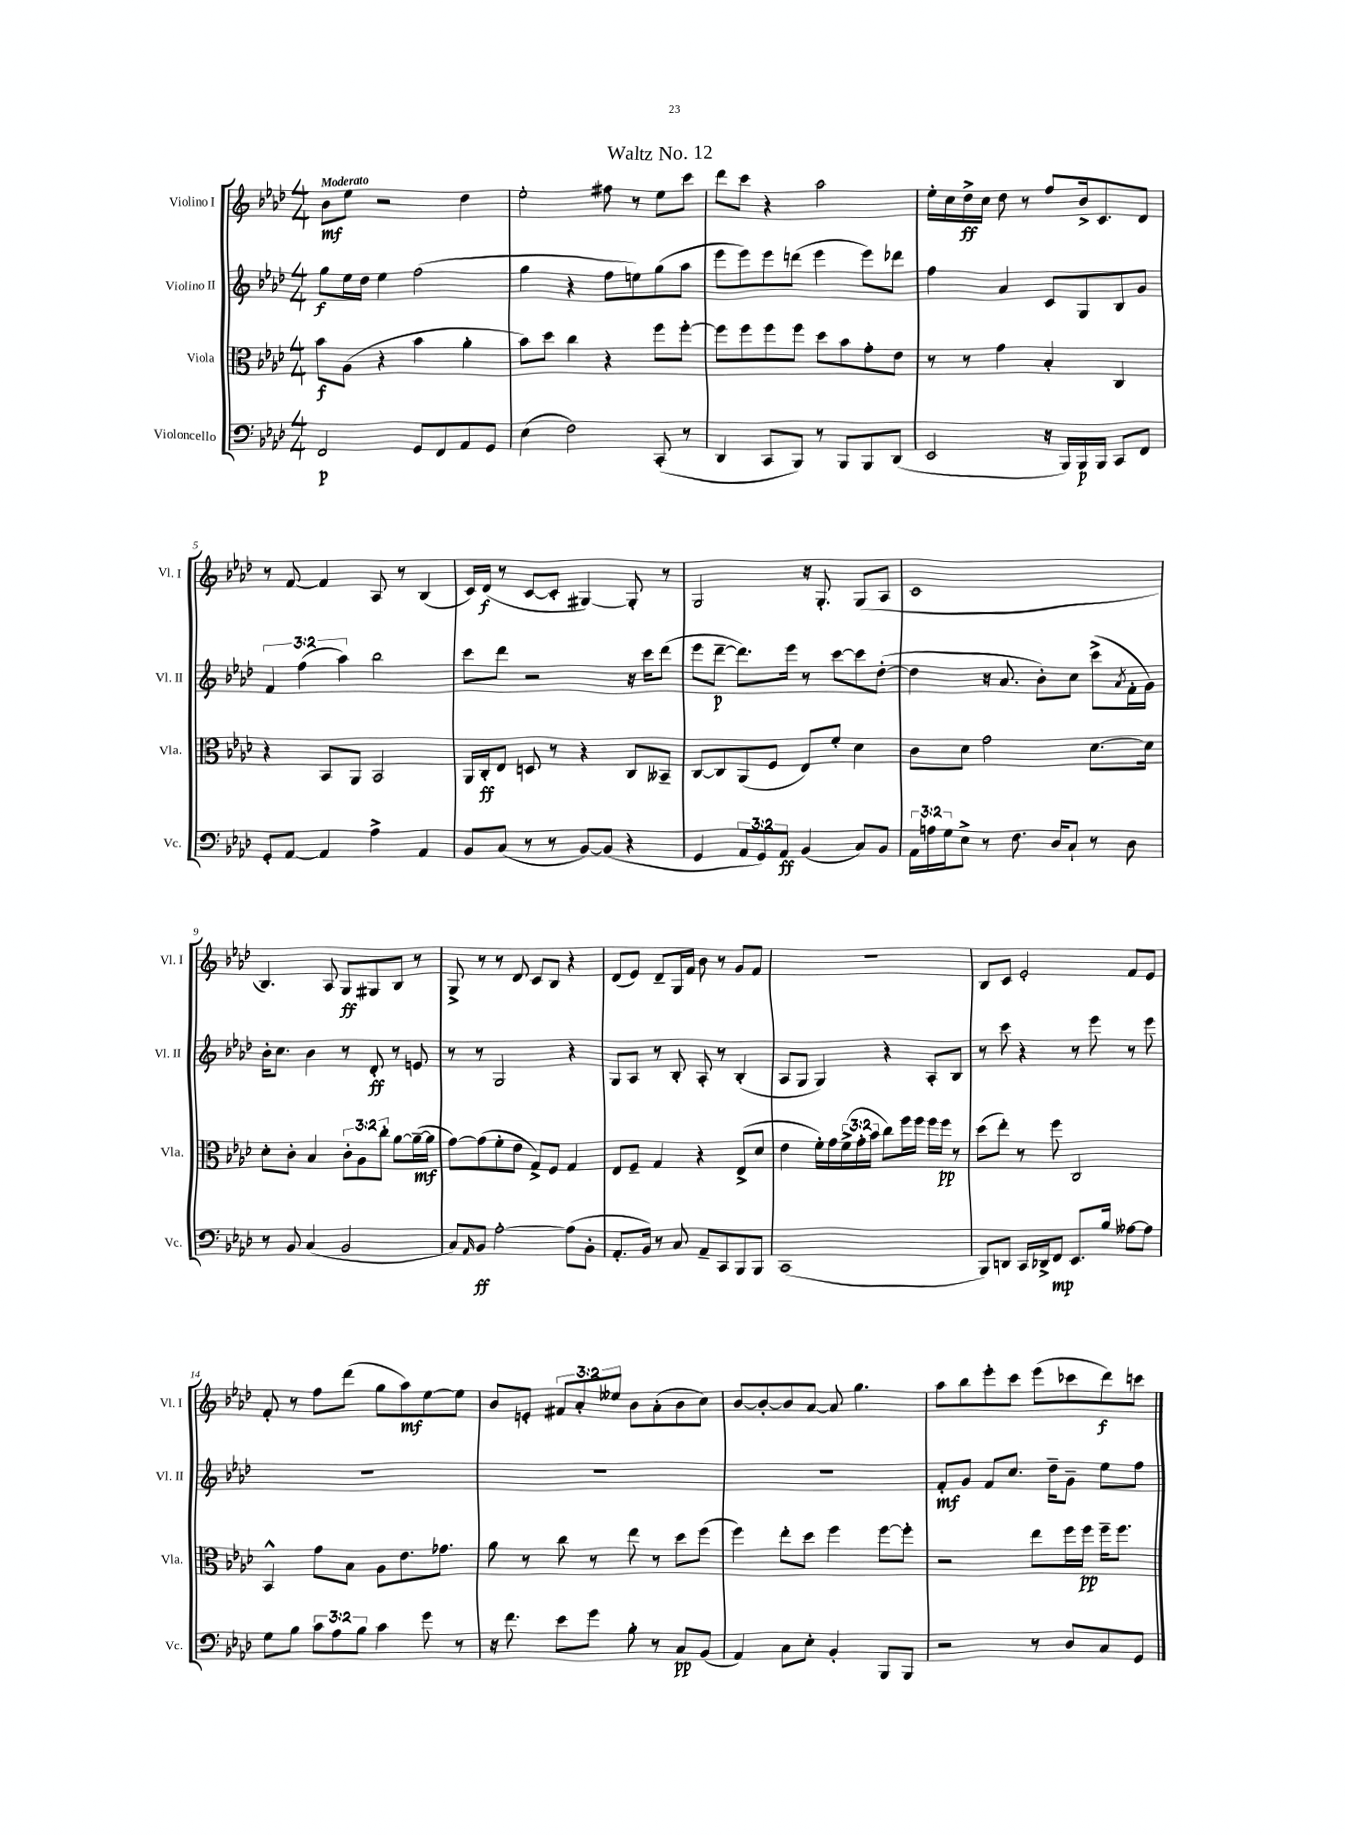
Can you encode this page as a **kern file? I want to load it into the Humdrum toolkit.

**kern	**kern	**kern	**kern
*staff4	*staff3	*staff2	*staff1
*clefF4	*clefC3	*clefG2	*clefG2
*k[b-e-a-d-]	*k[b-e-a-d-]	*k[b-e-a-d-]	*k[b-e-a-d-]
*M4/4	*M4/4	*M4/4	*M4/4
2FF	8b-	8gg	8b-
.	(8A-	16ee-	8ee-
.	.	16dd-	.
.	4r	4ee-	2r
8GG	4b-	(2ff	.
8FF	.	.	.
8AA-	4a-'	.	4dd-
8GG	.	.	.
=	=	=	=
(4E-	8b-)	4gg	2ee-'
.	8dd-	.	.
2F)	4cc	4r	.
.	4r	8ff	8ff#
.	.	8ee)	8r
(8CC'	8ff	(8gg	8ee-
8r	[8ff'	8aa-	8ccc
=	=	=	=
4DD-	8ff]	8eee-	8ddd-
.	8ff	8eee-)	8ccc
8CC	8ff	8eee-	4r
8BBB-)	8ff	(8ddd	.
8r	8dd-	4eee-	2aa-
8BBB-	8b-	.	.
8BBB-	8g'	8eee-)	.
(8DD-	8e-	8ddd-	.
=	=	=	=
2EE-	8r	4ff	16ee-'
.	.	.	16cc
.	8r	.	16dd-^
.	.	.	16cc
.	4g	4a-	8dd-
.	.	.	8r
16r	4B-'	8c	8ff
16BBB-)	.	.	.
16BBB-	.	8G	16b-^
16BBB-	.	.	8.c
8CC	4C	8B-	.
8FF	.	8g	8d-
=	=	=	=
8GG'	4r	6f	8r
[8AA-	.	.	[8f
.	.	(6ff	.
4AA-]	8BB-	.	4f]
.	.	6aa-)	.
.	8AA-	.	.
4A-^	2BB-	2bb-	8A-
.	.	.	8r
4AA-	.	.	(4B-
=	=	=	=
8BB-	16AA-	8ccc	16c)
.	16C'	.	(16d-
(8C	8E-	8ddd-	8r
8r	8D	2r	[8c
8r	8r	.	8c']
[8BB-)	4r	.	[4G#)
(8BB-]	.	.	.
4r	8C	16r	8G#']
.	.	16ccc	.
.	8BB--~	(8ddd-	8r
=	=	=	=
4GG	[8C	8eee-	2G
.	8C]	[8ddd-~	.
12AA-	(8AA-	8.ddd-])	.
12GG)	.	.	.
.	8F	.	.
12AA-	.	.	.
.	.	16eee-	.
(4BB-	8E-)	8r	16r
.	.	.	8.G'
.	8f'	[8ccc	.
8C)	4d-	8ccc]	(8G
8BB-	.	([8dd-'	8A-
=	=	=	=
24AA-	8c	4dd-]	1c
24A	.	.	.
24G	.	.	.
8E-^	8d-	.	.
8r	2g	16r	.
.	.	8.a-	.
8.F	.	.	.
.	.	8b-')	.
16D-	.	.	.
8C`	.	8cc	.
8r	[8.d-	(8ccc^	.
.	.	8qa-	.
8D-	.	16f'	.
.	16d-]	16g)	.
=	=	=	=
8r	8d-'	16b-'	4.B-)
.	.	8.cc	.
8BB-	8c'	.	.
(4C	4B-	4b-	.
.	.	.	8A-
2BB-	12c'	8r	8G
.	12A-	.	.
.	.	8d-'	8G#
.	12cc'	.	.
.	[8a-	8r	8B-
.	(16a-~_	8e	8r
.	16a-]	.	.
=	=	=	=
8C)	[8g)	8r	8G^
16qqAA-	.	.	.
8BB-	(8g]	8r	8r
[2A-'	8f'	2G	8r
.	8e-	.	8d-
.	8G^)	.	8c
.	8F	.	8B-
(8A-]	4G	4r	4r
8BB-'	.	.	.
=	=	=	=
8.AA-'	8E-	8G	(8d-
.	8F~	8A-	8e-)
16BB-)	.	.	.
8r	4G	8r	8d-~
8C	.	8B-'	16G
.	.	.	16f
8AA-~	4r	8A-'	8b-
8CC	.	8r	8r
8BBB-	(8E-^	(4B-'	8g
8BBB-	8d-	.	8f
=	=	=	=
(1CC	4e-	8A-	1r
.	.	8G	.
.	16f')	4G)	.
.	16g	.	.
.	(24f^	.	.
.	24g'	.	.
.	24b-	.	.
.	8cc)	4r	.
.	16ff	.	.
.	16ff	.	.
.	16ff	8A-'	.
.	16ff	.	.
.	8r	8B-	.
=	=	=	=
8BBB-)	(8dd-	8r	8B-
8DD	8ee-')	8ccc	8c
16CC	8r	4r	2e-'
16DD-^	.	.	.
8FF	8ff	.	.
8.EE-	2C	8r	.
.	.	8eee-	.
16B-	.	.	.
[8A--	.	8r	8f
8A--]	.	8eee-	8e-
=	=	=	=
8G	4BB-^^	1r	8f'
8B-	.	.	8r
12c	8g	.	8ff
12A-	.	.	.
.	8B-	.	(8ddd-
12B-	.	.	.
4c	8A-	.	8gg
.	8.e-	.	8aa-)
8g	.	.	[8ee-
.	8.g-	.	.
8r	.	.	8ee-]
=	=	=	=
16r	8a-	1r	8b-
8.f	.	.	.
.	8r	.	8e'
8e-	8cc	.	12f#
.	.	.	12a-'
8g	8r	.	.
.	.	.	12ee--
8B-'	8ee-	.	8b-
8r	8r	.	(8a-'
8C	8dd-	.	8b-
(8BB-	(8ff	.	8cc)
=	=	=	=
4AA-)	4ff)	1r	[8b-
.	.	.	8b-'_
8C	8ee-'	.	8b-]
8E-'	8dd-	.	[8a-
4BB-'	4ff	.	8a-]
.	.	.	4.gg
8BBB-	[8ff	.	.
8BBB-	8ff']	.	.
=	=	=	=
2r	2r	8f'	8aa-
.	.	8g	8bb-
.	.	8f	8eee-'
.	.	8.cc	8ccc
8r	8ee-	.	(8eee-
.	.	16dd-~	.
8D-	16ff	8g~	8ccc-
.	16ff	.	.
8C	16ff~	8ee-	8ddd-)
.	8.ff	.	.
8GG	.	8ff	8ccc
==	==	==	==
*-	*-	*-	*-
